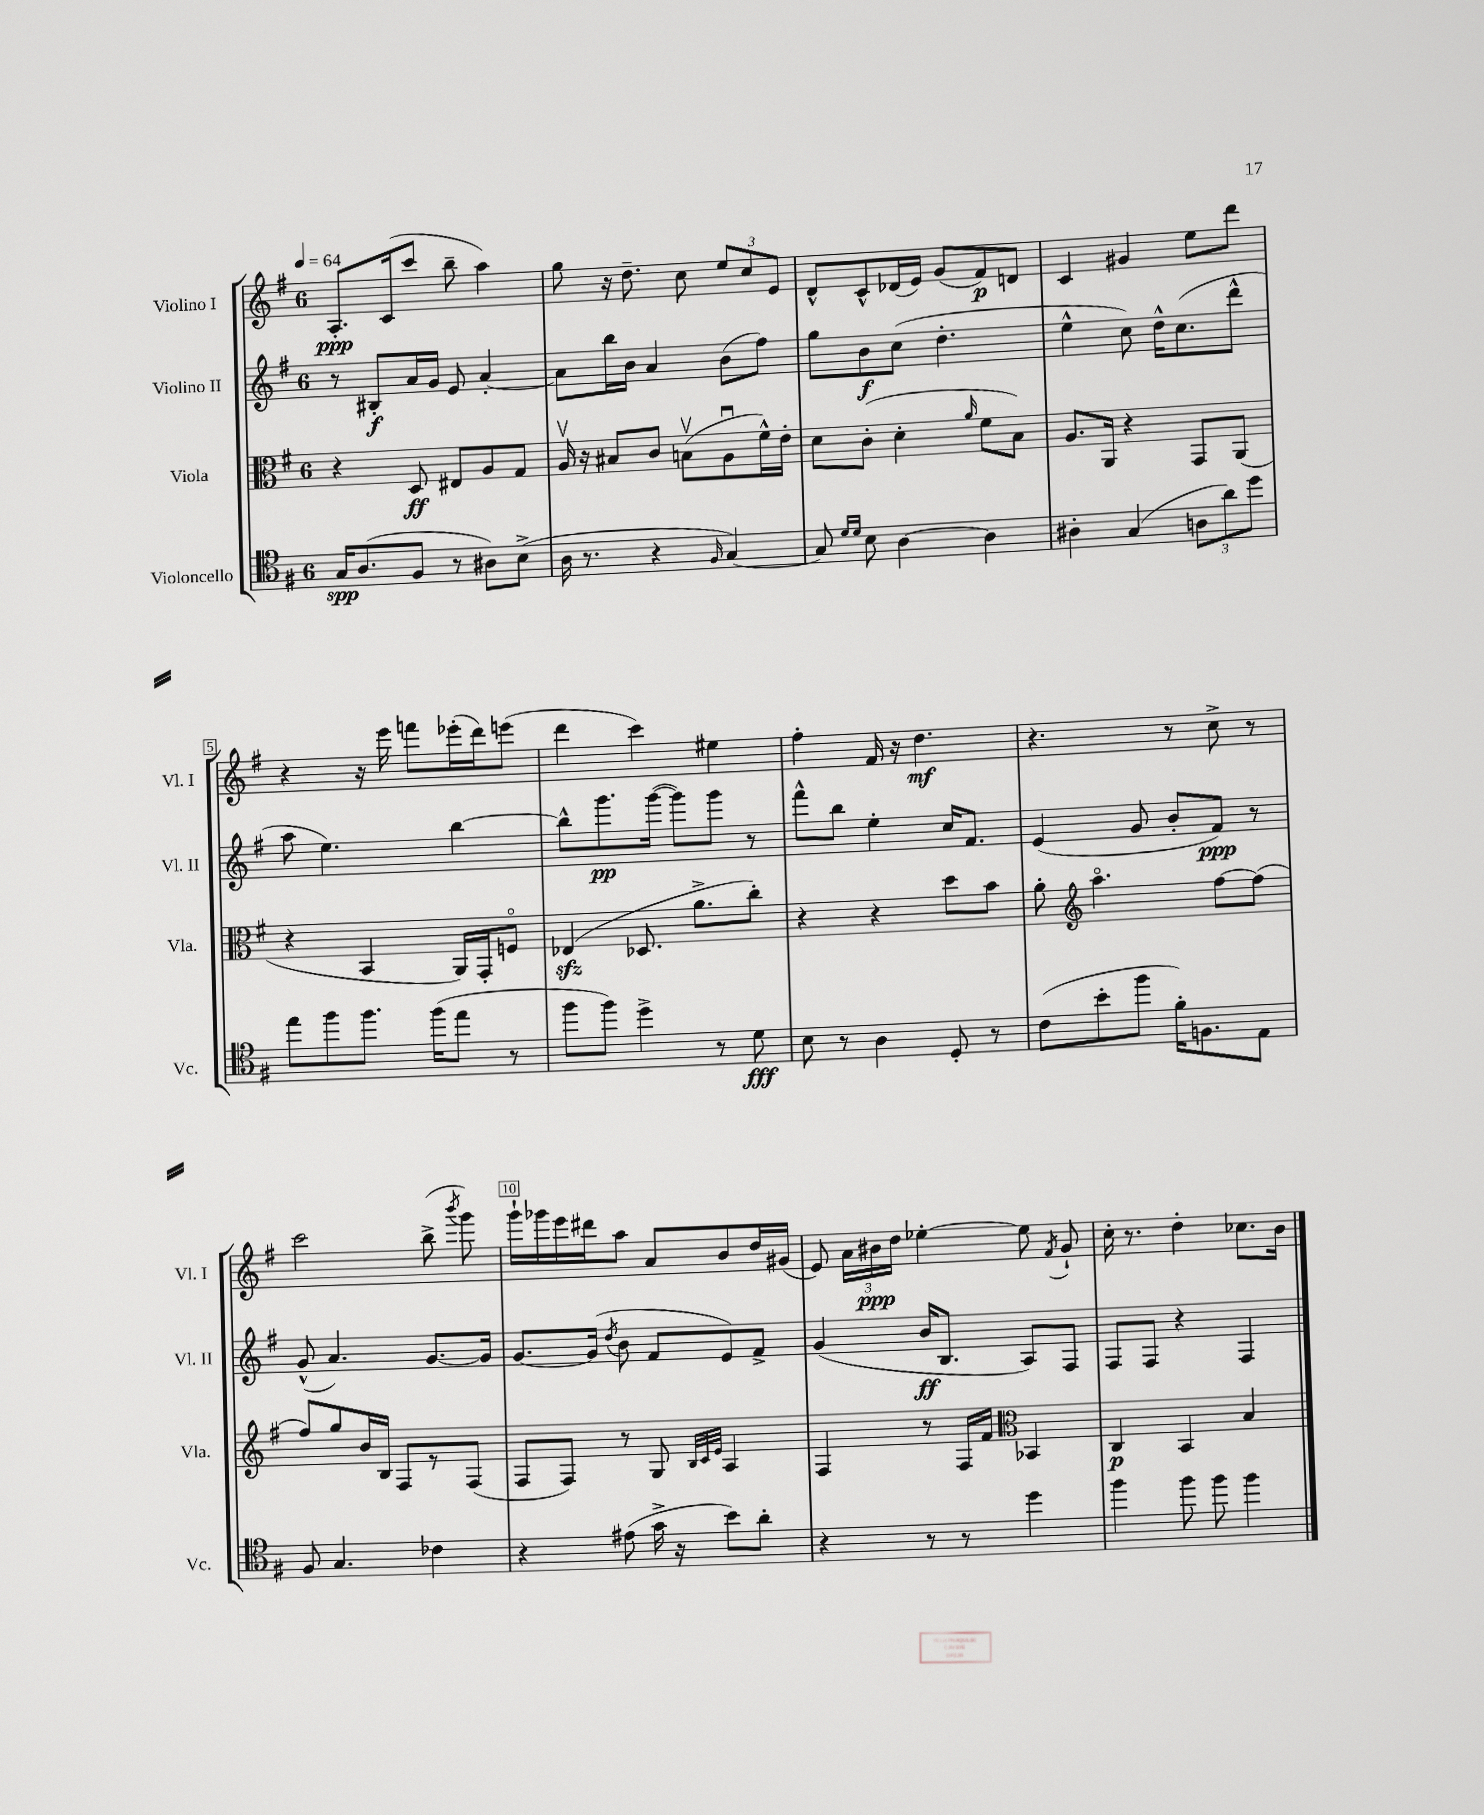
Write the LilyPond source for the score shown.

<<
\new StaffGroup <<
\new Staff = "s0" \with { instrumentName = "Violino I" shortInstrumentName = "Vl. I" } {
    \clef treble \key g \major \once \override Staff.TimeSignature.style = #'single-digit \time 6/8 \tempo 4 = 64
    \autoBeamOff a8.[-.\ppp c'16( c'''8] b''8-- a''4) |
    g''8 r16 d''8.-- c''8 \tuplet 3/2 { e''8[ c''8 e'8] } |
    d'8[-^ c'8-^ des'16( e'16]) g'8[( fis'8\p) d'8] |
    c'4 gis'4 e''8[ d'''8] |
    r4 r16 e'''16 f'''8[ ees'''16-.( d'''16) e'''8]( |
    d'''4 c'''4) eis''4 |
    fis''4-. fis'16 r16 d''4.\mf |
    r4. r8 c''8-> r8 |
    c'''2 b''8->( \acciaccatura { b'''8 } g'''8) |
    g'''16[-! ges'''16 e'''16 dis'''16 a''8] a'8[ b'8 d''16 gis'16]( |
    e'8) \tuplet 3/2 { a'16[ bis'16\ppp d''16] } ees''4~-. ees''8 \acciaccatura { fis'8 } g'8-! |
    c''16-. r8. d''4-. ces''8.[ b'16] \bar "|." |
}
\new Staff = "s1" \with { instrumentName = "Violino II" shortInstrumentName = "Vl. II" } {
    \clef treble \key g \major \once \override Staff.TimeSignature.style = #'single-digit \time 6/8
    \autoBeamOff r8 bis8[-.\f a'16 g'16] e'8 a'4~-. |
    a'8[ b''16 b'16] a'4 b'8[( fis''8]) |
    g''8[ b'8\f c''8]( d''4.-. |
    e''4-^ c''8) d''16[-^ c''8.( d'''8]-^ |
    a''8 e''4.) b''4~ |
    b''8[-^ g'''8.\pp g'''16]~( g'''8[) g'''8] r8 |
    fis'''8[-^ b''8] e''4-. c''16[ fis'8.] |
    e'4( g'8 b'8[-. fis'8]\ppp) r8 |
    g'8-^( a'4.) g'8.[~ g'16] |
    g'8.[~ g'16]( \acciaccatura { d''8 } b'8 fis'8[ e'8) fis'8]-> |
    g'4( b'16[\ff b8.] a8[) fis8] |
    fis8[ fis8] r4 fis4 \bar "|." |
}
\new Staff = "s2" \with { instrumentName = "Viola" shortInstrumentName = "Vla." } {
    \clef alto \key g \major \once \override Staff.TimeSignature.style = #'single-digit \time 6/8
    \autoBeamOff r4 d8\ff eis8[ a8 g8] |
    a16\upbow r16 bis8[ c'8] b8[\upbow( a8\downbow fis'16-^) e'16]-. |
    d'8[ c'8]-.( d'4-. \grace { a'16 } fis'8[ b8]) |
    a8.[ a,16] r4 g,8[ a,8]( |
    r4 b,4 a,16[) g,16-. f8]\flageolet |
    ees4\sfz( des8. a'8.[-> c''8]-.) |
    r4 r4 d''8[ b'8] |
    a'8-. \clef treble a''4.\flageolet fis''8[~ fis''8]( |
    fis''8[) g''8 b'16 b16] fis8[ r8 fis8]( |
    fis8[ fis8]) r8 g8 \grace { b32[ c'32 e'32] } a4 |
    fis4 r8 fis16[ fis'16] \clef alto bes,4 |
    c4\p b,4 b4 \bar "|." |
}
\new Staff = "s3" \with { instrumentName = "Violoncello" shortInstrumentName = "Vc." } {
    \clef tenor \key g \major \once \override Staff.TimeSignature.style = #'single-digit \time 6/8
    \autoBeamOff g16[\spp a8.( fis8] r8 ais8[) b8]->( |
    a16 r8. r4 \grace { fis16 } g4~) |
    g8 \grace { d'16[ d'16] } b8 a4~ a4 |
    ais4-. g4( \tuplet 3/2 { a8[ a'8) d''8] } |
    e''8[ fis''8 fis''8.] fis''16[( e''8] r8 |
    fis''8[ fis''8]) d''4-> r8 d'8\fff |
    b8 r8 a4 d8-. r8 |
    c'8[( b'8-. fis''8] fis'16[-.) f8. e8] |
    fis8 g4. ces'4 |
    r4 eis'8( g'16-> r16 b'8[) a'8]-. |
    r4 r8 r8 d''4 |
    fis''4 fis''8 fis''8 fis''4 \bar "|." |
}
>>
>>
\layout { \context { \Score \override BarNumber.break-visibility = ##(#f #t #t) barNumberVisibility = #(every-nth-bar-number-visible 5) \override BarNumber.stencil = #(make-stencil-boxer 0.1 0.3 ly:text-interface::print) } }
